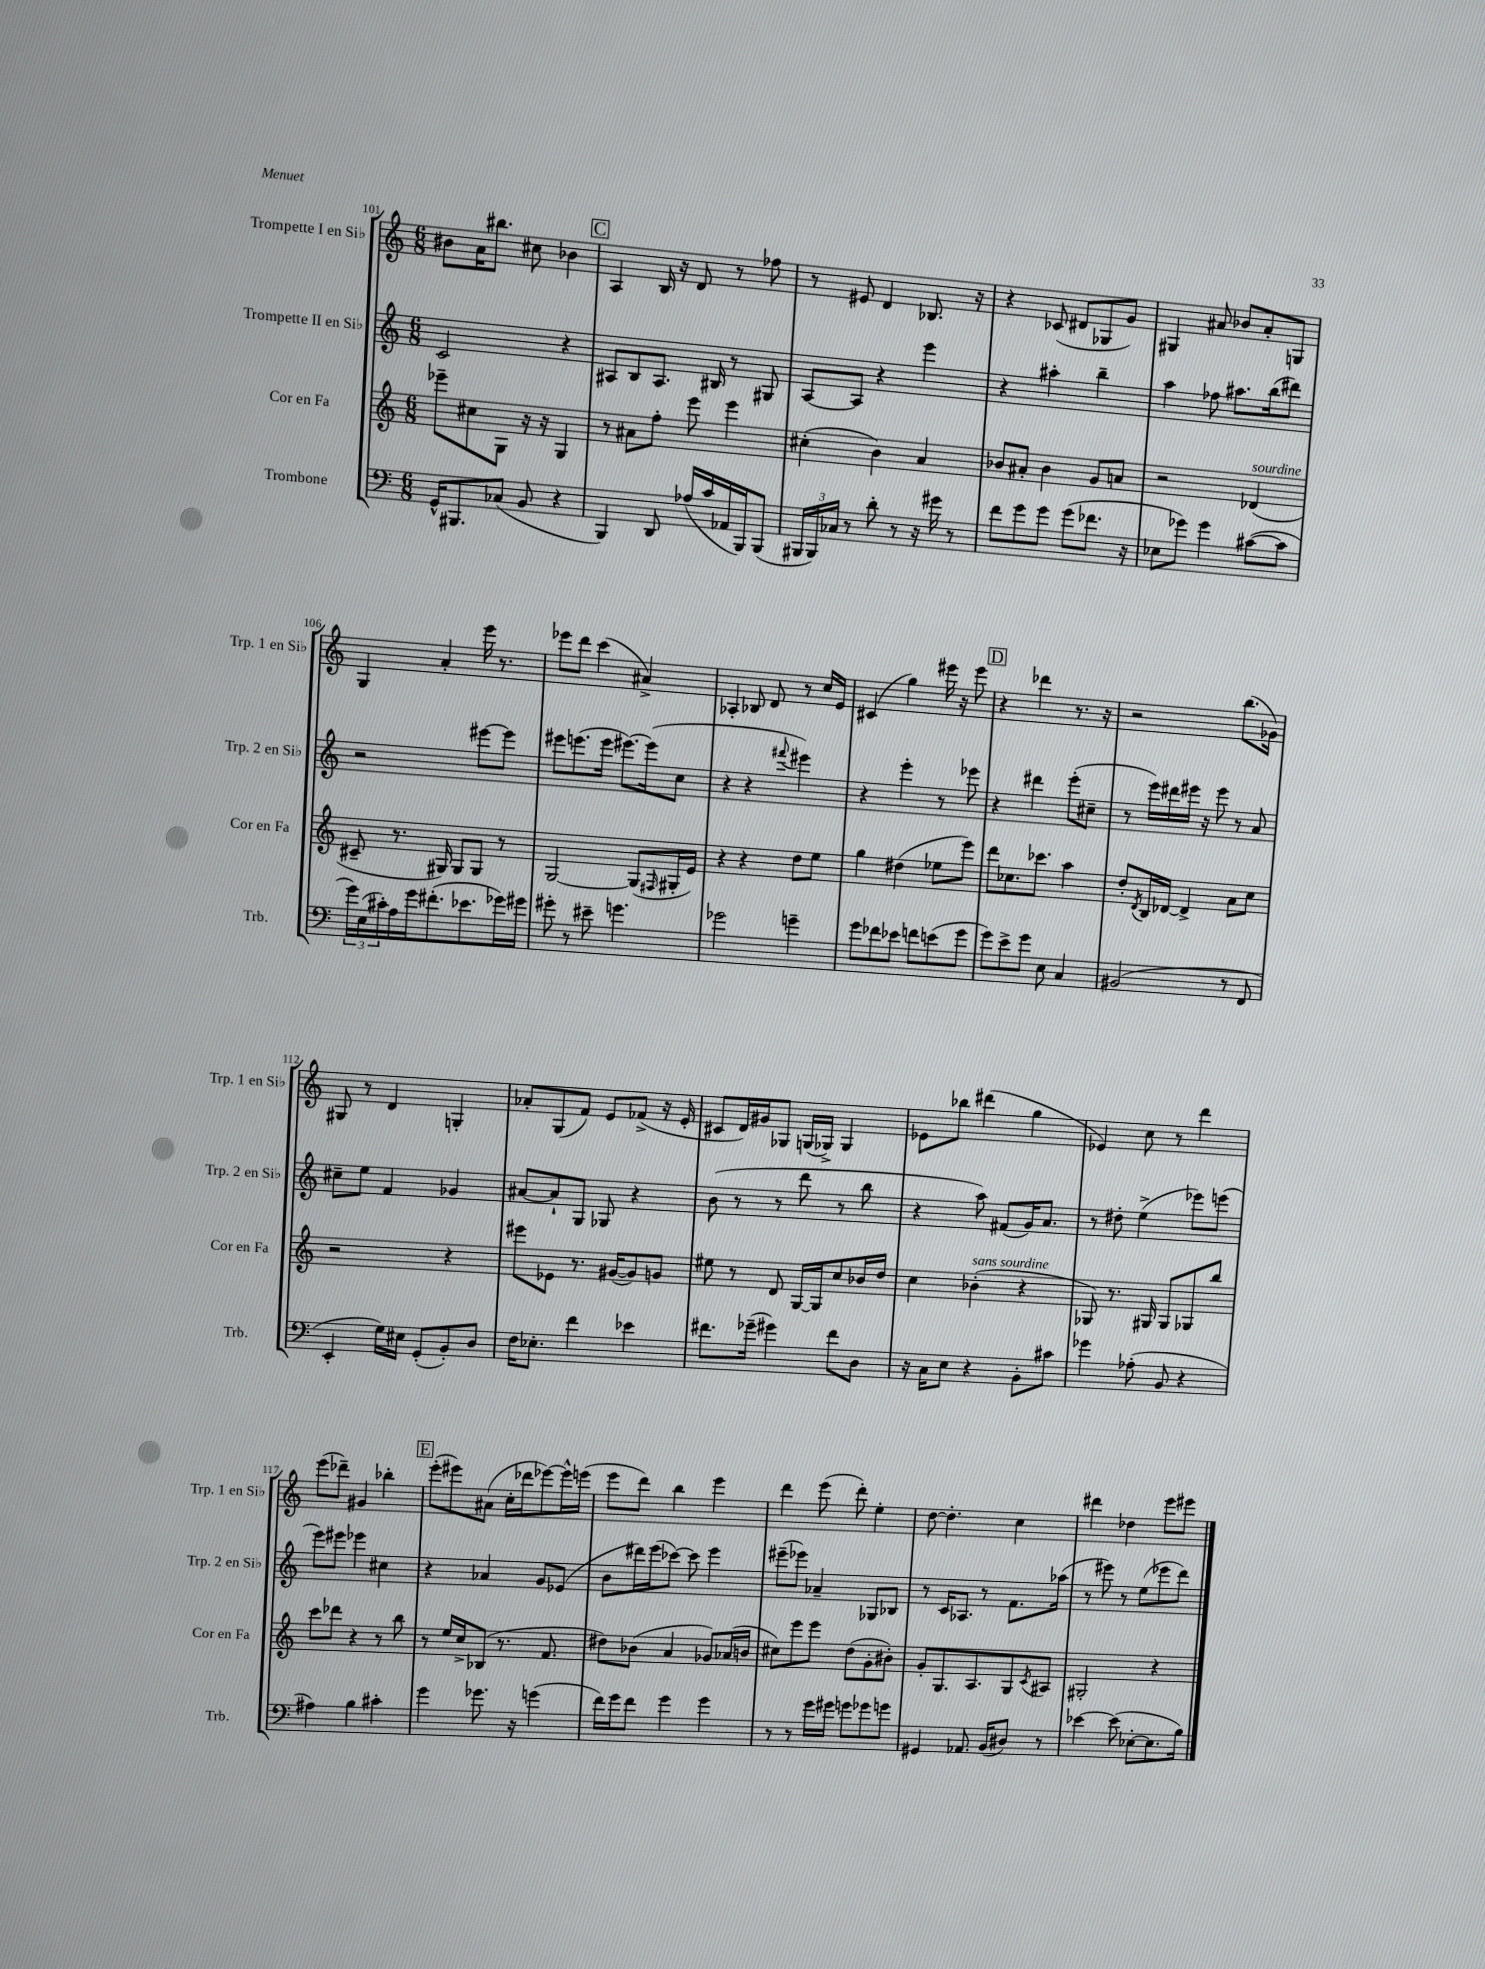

**kern	**kern	**kern	**kern
*part4	*part3	*part2	*part1
*staff4	*staff3	*staff2	*staff1
*I"Trombone	*I"Cor en Fa	*I"Trompette II en Si♭	*I"Trompette I en Si♭
*I'Trb.	*I'Cor en Fa	*I'Trp. 2 en Si♭	*I'Trp. 1 en Si♭
*clefF4	*clefG2	*clefG2	*clefG2
*k[]	*k[]	*k[]	*k[]
*M6/8	*M6/8	*M6/8	*M6/8
=101	=101	=101	=101
16GG^^/KL	8eee-X~\L	2c/	8b#X\L
8.BBB#X/	.	.	.
.	8cc#X\	.	16a\K
.	.	.	8.bb#X\J
(8C-X/J	8G\J	.	.
8BB/	16r	.	8cc#X\
.	16r	.	.
4r	4G/	4r	4b-X\
!!LO:REH:place=s1:t=C
=102	=102	=102	=102
4BBB/)	8r	8A#X/L	4A/
.	8a#X\L	8B/	.
8DD/	8ff'\J	8.A#/J	16B/
.	.	.	16r
(16A-X/LL	8eee\	.	8d/
16c/	.	16B#X/	.
16AA-X/	4eee\	8r	8r
16BBB/J)	.	.	.
(8BBB/J	.	8G#X/	8ff-X\
=103	=103	=103	=103
24BBB#X/LL	(4cc#X'\	[8A/L	8r
24BBB#/)	.	.	.
24C-X/JJ	.	.	.
8r	.	8A/J]	8e#X/
8d'\	4b\)	4r	4d/
8r	.	.	.
16r	4a/	4eee\	8.B-X/
16g#X\	.	.	.
8r	.	.	.
.	.	.	16r
=104	=104	=104	=104
8f\L	8b-X/L	4r	4r
8g\	8a#X'/J	.	.
8g\J	4b-\	4aa#X'\	(8c-X/
(8g\L	.	.	8d#X/L
8.f-X\J	8g/L	4bb~\	8G-X/
.	8an/J	.	8g/J)
16r	.	.	.
=105	=105	=105	=105
8E-X\L	2r	4aa\	4G#X/
8g-X\J)	.	.	.
4g-\	.	8ff-X\	8a#X/
.	.	8.aa#X\L	8b-X/L
!	!LO:TX:a:i:t=sourdine	!	!
([8c#X\L	(4d-X/	.	8a#'/
.	.	(16bb\k	.
8c#\J]	.	8ddd#X\J)	8Gn/J
!!LO:LB:g=z
=106	=106	=106	=106
24g\LL)	8c#X~/	2r	4G/
(24E\	.	.	.
24c#X'\)	.	.	.
16A\	8.r	.	.
16g\J	.	.	.
(8.f#X'\	.	.	4a'/
.	16G#X/)	.	.
.	8G#/L	.	.
8.e-X\	.	.	.
.	8G#/J	[8eee#X\L	16eee\
.	.	.	8.r
16g-X\L)	8r	8eee#\J]	.
16g#X\JJ	.	.	.
=107	=107	=107	=107
8g#X'\	[2G/	8eee#X\L	8eee-X\L
8r	.	(8.eeen\	8ddd\J
8e#X~\	.	.	(4ccc\
.	.	16eee\Jk	.
4.gn\	.	[8.eee#X\L)	.
.	(8G/L]	.	4a#X^/)
.	.	(16eee#\k]	.
.	16qqF#X/	.	.
.	16G#X'/L	8cc\J	.
.	16e/JJ)	.	.
=108	=108	=108	=108
2g-X\	4r	4r	4A-X'/
.	4r	4r	8B-X/
.	.	.	8d/
.	.	8qqfff#X/	.
4gn~\	8dd\L	4eee#X\)	8r
.	8ee\J	.	16cc/LL
.	.	.	16e/JJ
=109	=109	=109	=109
8g\L	4gg\	4r	(4c#X/
8f-X\	.	.	.
8e-X\J	(4dd#X\	4eee'\	4gg\)
8fn\L	.	.	.
(8en\	8ee-X\L	8r	16eee#X\
.	.	.	16r
8g\J	8eee\J)	8eee-X\	8eee#\
!!LO:REH:place=s1:t=D
=110	=110	=110	=110
8g\L)	8ddd\L	4r	4r
8e^\	8.cc-X\	.	.
8g\J	.	4ddd#X\	4ddd-X\
.	8.ccc-X\J	.	.
8E\	.	.	.
4C/	4aa\	(8eee'\L	8.r
.	.	8cc#X~\J	.
.	.	.	16r
=111	=111	=111	=111
(2BB#X/	8dd'/L	8r	2r
.	8qd/	.	.
.	16B/L	16eee\LL)	.
.	[16d-X/JJ	16ddd#X\	.
.	4d-^/]	16eee#X\JJ	.
.	.	16r	.
.	.	8eee#\	.
8r	8a\L	8r	(8.bb\L
8FF/	8cc\J	8a/	.
.	.	.	16g-X\Jk)
!!LO:LB:g=z
=112	=112	=112	=112
4EE'/	2r	8cc#X~\L	8G#X/
.	.	8ee\J	8r
16G\LL)	.	4f/	4d/
16E#X\JJ	.	.	.
(8GG'/L	.	.	.
8BB'/)	4r	4g-X/	4Gn'/
8D/J	.	.	.
=113	=113	=113	=113
16F\KL	8eee#X\L	[8a#X/L	8a-X'/L
8.E-X'\J	.	.	.
.	8e-X\J	8a#`/]	(8G/
4f\	8.r	8G/J	8f/J)
.	.	8G-X/	8e/L
.	([16g#X/KL	.	.
4e-X\	8g#/])	4r	(8f-X^/J
.	8gn/J	.	16r
.	.	.	16e'/
=114	=114	=114	=114
8.f#X\L	8ee#X\	(8b\	8c#X/L
.	8r	8r	16d/L)
(16g-X~\Jk	.	.	16g#X/J
4g#X\)	8d/	8r	8G-X/J
.	[16G/LL	8ddd\	(16Gn/LL
.	16G/J]	.	16G-X^/JJ)
8f#\L	8cc/	8r	4G-/
8D\J	16b-X/L	8bb\	.
.	16dd/JJ	.	.
=115	=115	=115	=115
16r	4cc\	4r	8e-X\L
16C\KL	.	.	.
8E\J	.	.	8bb-X\J
!	!LO:TX:a:i:t=sans sourdine	!	!
4r	(4b-X'\	8aa\)	(4ddd#X\
.	.	(8f#X/L	.
8BB'\L	4r	16g/K)	4gg\
.	.	8.a/J	.
8c#X\J	.	.	.
=116	=116	=116	=116
4g-X\	8G-X/)	8r	4e-X/)
.	8.r	8dd#X'\	.
(8A-X'\	.	(4ee^\	8cc\
.	16G#X/	.	.
8BB/	8G#/L	.	8r
4r	8G-X/	8eee-X\L)	4ddd\
.	8bb/J	(8eeen\J	.
!!LO:LB:g=z
=117	=117	=117	=117
4A#X\)	8ccc\L	8eee\L)	(8eee\L
.	8ddd-X\J	8eee#X\J	8ddd-X~\J)
4B\	4r	4eee-X\	4g#X/
4c#X'\	8r	4cc#X\	4bb-X'\
.	8bb\	.	.
!!LO:REH:place=s1:t=E
=118	=118	=118	=118
4g\	8r	4r	(8eee'\L
.	16ee/LL	.	8eee#X\)
.	16cc^/J	.	.
8.g-X\	(8B-X/J	4a-X/	(8a#X\J
.	8.r	.	16cc'\LL
16r	.	.	16ddd-X\J
(4gn\	.	8g/L	[8eee-X\)
.	8.f/	.	.
.	.	(8e-X/J	16eee-^^\L]
.	.	.	(16eeen\JJ
=119	=119	=119	=119
16f\LL)	8dd#X\L)	8b\L	8eee\L
16g\J	.	.	.
8f\J	(8b-X\J	16ddd#X\L)	8ddd\J)
.	.	(16eee\J	.
4g\	4a/	[8ccc-X\J)	4bb\
.	.	8ccc-\]	.
4g\	8g-X/L)	4eee\	4eee\
.	(16a-X/L	.	.
.	16bn/JJ	.	.
=120	=120	=120	=120
8r	8cc#X\L)	(8eee#X~\L	4ddd\
8r	8eee\	8eee-X\J)	.
16g\LL	8eee\J	4a-X~/	(8eee\
16g#X\JJ	.	.	.
8gn\L	(8dd\L	.	8ddd'\)
8g-X\	8g'\	8G-X/L	4ee'\
8gn\J	8b#X'\J)	8B-X/J	.
=121	=121	=121	=121
4GG#X/	8g'/L	8r	[8dd\
.	8.G/	16c/KL	4.dd'\]
.	.	8.A-X/J	.
8.AA-X/	.	.	.
.	8.A/	.	.
.	.	8r	.
(16BB/KL	.	.	.
8D#X/J)	8G/	8.f\L	4cc\
.	8qc/	.	.
8r	8A#X/J	.	.
.	.	(16aa-X\Jk	.
=122	=122	=122	=122
[4e-X\	2G#X'/	8r	4ddd#X\
.	.	8eee#X\)	.
(8e-\]	.	8r	4dd-X\
[8E-X'\L	.	(8ee\L	.
8.E-\]	4r	8eee-X\	8eee\L
.	.	8ddd\J)	8eee#X\J
16B\Jk)	.	.	.
==	==	==	==
*-	*-	*-	*-
